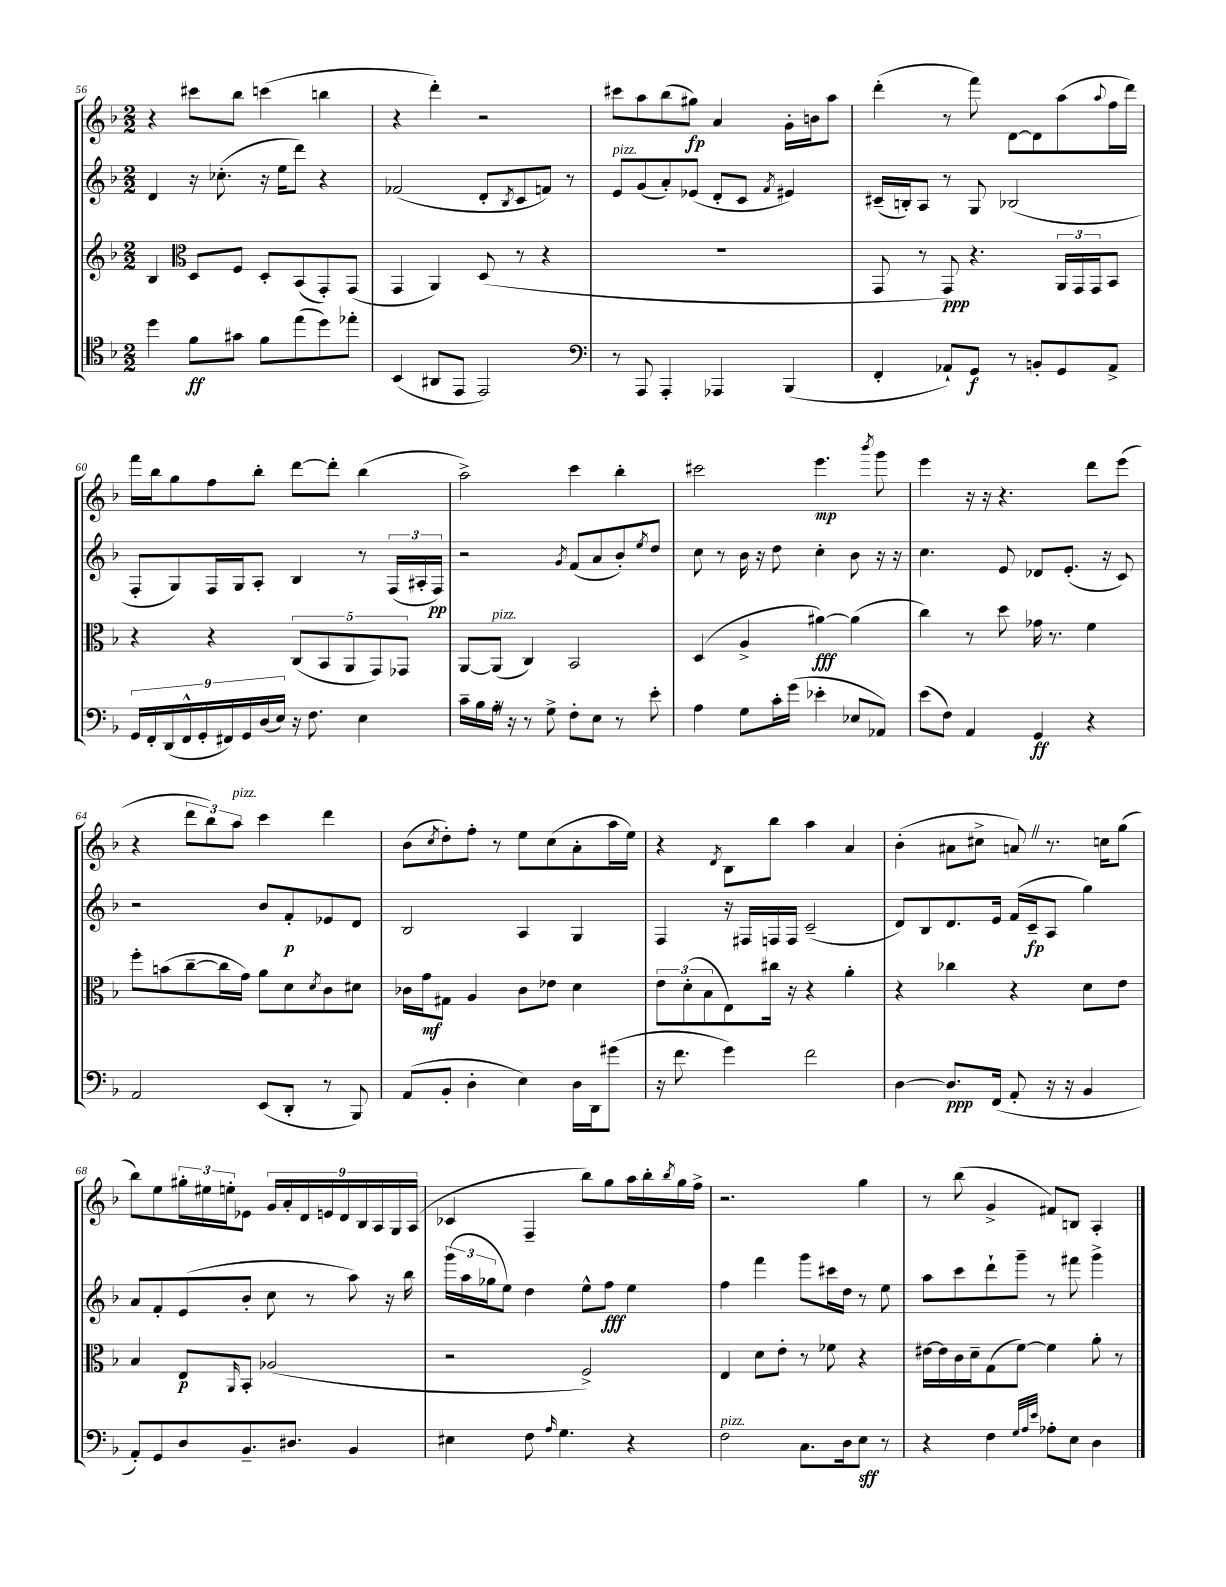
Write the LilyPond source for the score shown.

<<
\new StaffGroup <<
\new Staff = "s0" {
    \clef treble \key f \major \numericTimeSignature \time 2/2
    r4 cis'''8 bes''8 c'''4( b''4 |
    r4 d'''4-.) r2 |
    cis'''8 a''8 bes''8( gis''8\fp) a'4 g'16-. b'16 a''8 |
    d'''4-.( r8 f'''8) d'8~ d'8 a''8( \appoggiatura { a''8 } f''16 d'''16) |
    f'''16 bes''16 g''8 f''8 bes''8-. d'''8~ d'''8-. bes''4( |
    a''2->) c'''4 bes''4-. |
    cis'''2 e'''4.\mp \acciaccatura { bes'''8 } g'''8 |
    e'''4 r16 r16 r4. d'''8 e'''8( |
    r4 \tuplet 3/2 { d'''8 bes''8) a''8^\markup { \italic "pizz." } } c'''4 d'''4 |
    bes'8( \acciaccatura { c''8 } d''8-.) f''8-. r8 e''8 c''8( a'8-. a''16 e''16) |
    r4 \acciaccatura { d'8 } bes8 bes''8 a''4 a'4 |
    bes'4-.( ais'8 cis''8-> a'8) \once \override BreathingSign.text = \markup { \musicglyph "scripts.caesura.straight" } \breathe r8. c''16 g''8( |
    bes''8) e''8 \tuplet 3/2 { gis''16-. eis''16 e''16-. } ees'8 \tuplet 9/8 { g'16 a'16-. d'16 e'16 d'16 bes16 a16 g16 a16( } |
    ces'4 f4-- bes''8) g''8 a''16 bes''16-. \acciaccatura { bes''8 } g''16 f''16-> |
    r2. g''4 |
    r8 bes''8( g'4-> fis'8) b8 a4-. \bar "|." |
}
\new Staff = "s1" {
    \clef treble \key f \major \numericTimeSignature \time 2/2
    d'4 r16 ces''8.-.( r16 e''16 d'''8) r4 |
    fes'2( d'8-. \acciaccatura { bes8 } c'8 f'8) r8 |
    e'8^\markup { \italic "pizz." } g'8( a'8-.) ees'8( d'8-. c'8 \acciaccatura { f'8 } eis'4) |
    cis'16--( b16-.) a8 r8 g8 bes2( |
    f8-. g8) f16 g16 a8-. bes4 r8 \tuplet 3/2 { f16( ais16-. f16\pp) } |
    r2 \acciaccatura { g'8 } f'8( a'8 bes'8-.) \acciaccatura { e''8 } d''8 |
    c''8 r8 bes'16 r16 d''8 c''4-. bes'8 r16 r16 |
    c''4. e'8 des'8 e'8.-.( r16 c'8) |
    r2 bes'8 f'8-.\p ees'8 d'8 |
    bes2 a4 g4 |
    f4 r16 fis16 f16 f16 c'2--( |
    d'8) bes8 d'8. e'16 f'16( c'16--\fp a8 g''4) |
    a'8 f'8-. e'8( bes'8-. c''8 r8 a''8) r16 bes''16 |
    \tuplet 3/2 { g'''16( a''16 ges''16 } e''8) d''4 e''8-^ f''8\fff e''4 |
    f''4 f'''4 g'''8 cis'''16 d''16 r8 e''8 |
    a''8 c'''8 d'''8-! g'''8-- r8 fis'''8 g'''4-> \bar "|." |
}
\new Staff = "s2" {
    \clef treble \key f \major \numericTimeSignature \time 2/2
    bes4 \clef alto d8 f8 d8-. bes,8( g,8-.) g,8( |
    g,4 a,4) d8( r8 r4 |
    R1 |
    g,8 r8 g,8\ppp) r4. \tuplet 3/2 { a,16 g,16 g,16 } bes,8 |
    r4 r4 \tuplet 5/4 { c8( bes,8 a,8 g,8) ges,8 } |
    a,8~ a,8^\markup { \italic "pizz." }( c4) bes,2 |
    d4( a4-> ais'4~\fff) ais'4( |
    c''4) r8 d''8 ges'16 r8. f'4 |
    f''8-. b'8( c''8~-- c''16 g'16) a'8 d'8 \acciaccatura { d'8 } c'8 dis'8 |
    ces'16 g'16\mf gis8 a4 ces'8 ees'8 d'4 |
    \tuplet 3/2 { e'8 d'8-.( bes8 } e8) cis''16 r16 r4 a'4-. |
    r4 ces''4 r4 d'8 e'8 |
    bes4 e8\p \grace { a,16 } bes,8-. aes2( |
    r2 f2->) |
    e4 d'8 e'8-. r8 fes'8 r4 |
    eis'16~ eis'16 c'16 d'16-- g8( f'8~) f'4 a'8-. r8 \bar "|." |
}
\new Staff = "s3" {
    \clef tenor \key f \major \numericTimeSignature \time 2/2
    d''4 f'8\ff gis'8 f'8 e''8( d''8) ees''8-. |
    bes,4( ais,8 e,8 e,2) |
    \clef bass r8 a,,8 a,,4-. aes,,4 bes,,4( |
    f,4-. aes,8-!) g,8\f r8 b,8-. g,8 aes,8-> |
    \tuplet 9/8 { g,16 f,16-. d,16( f,16-^ g,16-. fis,16) g,16 d16( e16) } r16 f8. e4 |
    c'16-- bes16 a16-. \once \override BreathingSign.text = \markup { \musicglyph "scripts.caesura.straight" } \breathe r16 r8 g8-> f8-. e8 r8 e'8-. |
    a4 g8 c'16-. g'16( ees'4-. ees8 aes,8) |
    e'8( f8) a,4 g,4\ff r4 |
    a,2 e,8( d,8-. r8 bes,,8) |
    a,8( bes,8-. d4-. e4) d16 d,16 gis'8( |
    r16 f'8. g'4) f'2 |
    d4~ d8.\ppp f,16( a,8-. r16 r16 bes,4 |
    a,8-.) g,8 d8 bes,8.-- dis8. bes,4 |
    eis4 f8 \grace { a16 } g4. r4 |
    f2^\markup { \italic "pizz." } c8. d16 e8\sff r8 |
    r4 f4 \grace { g32 a32 e'32 } aes8-. e8 d4 \bar "|." |
}
>>
>>
\layout { \context { \Score currentBarNumber = #56 } }
